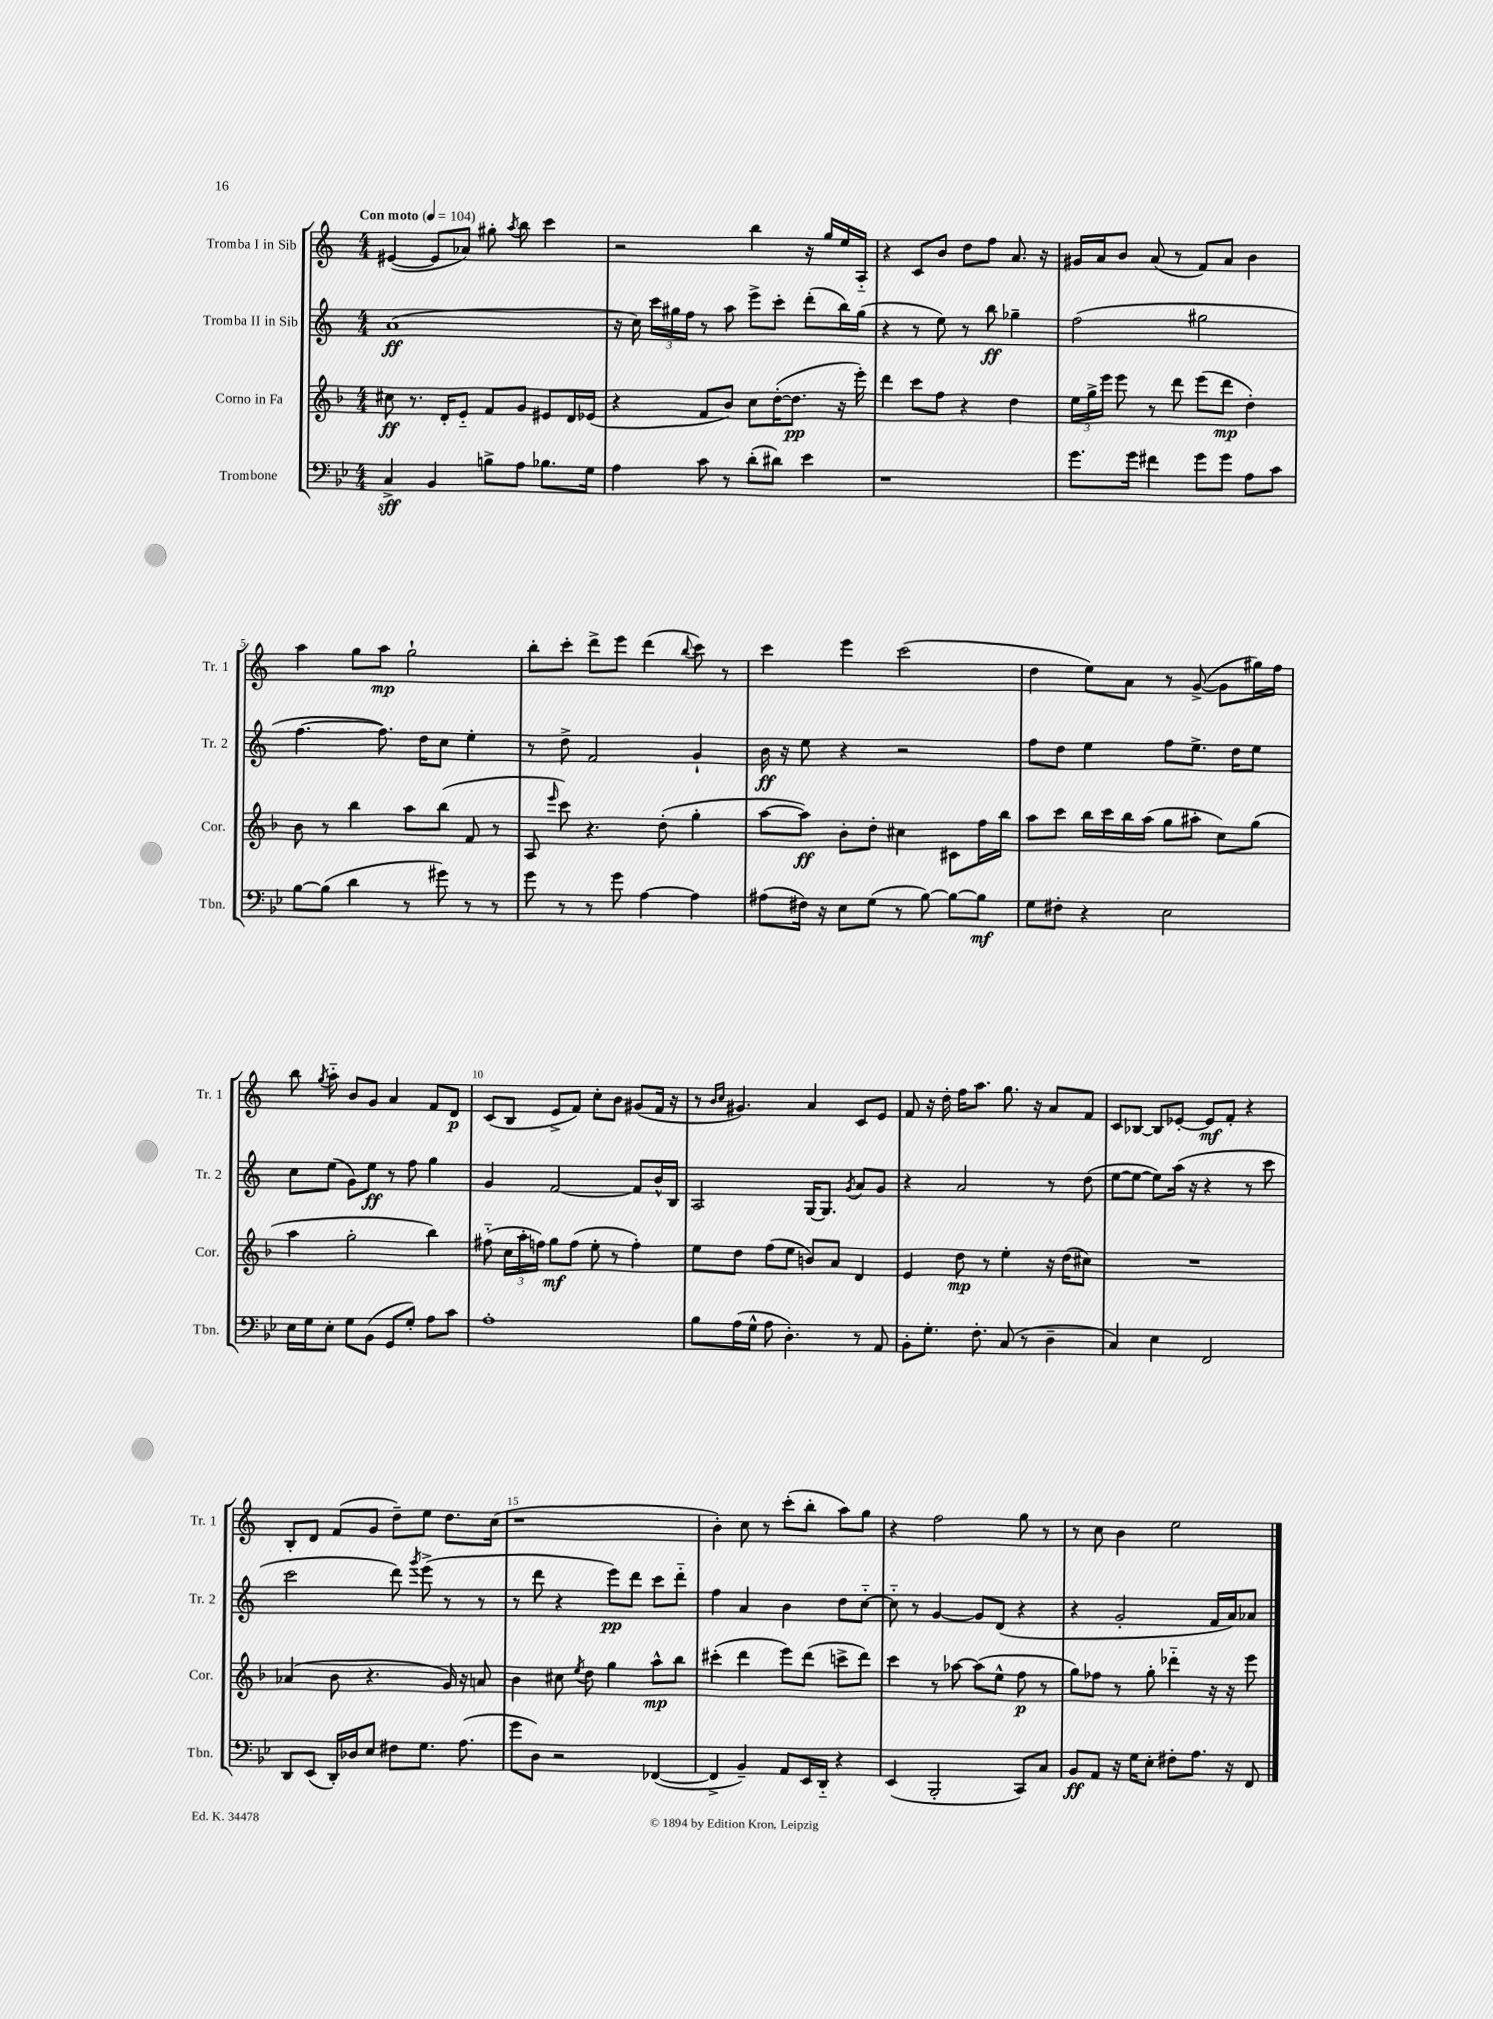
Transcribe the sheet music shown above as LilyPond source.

<<
\new StaffGroup <<
\new Staff = "s0" \with { instrumentName = "Tromba I in Sib" shortInstrumentName = "Tr. 1" } {
    \clef treble \key c \major \numericTimeSignature \time 4/4 \tempo "Con moto" 4 = 104
    \autoBeamOff eis'4~( eis'8[ aes'8]) gis''8-. \acciaccatura { a''8 } b''8 c'''4 |
    r2 b''4 r16 g''16[ e''16 a16]-_ |
    r4 c'8[ b'8] d''8[ f''8] a'8. r16 |
    gis'16[ a'16 b'8] a'8( r8 f'8[) a'8] b'4 |
    a''4 g''8[ a''8]\mp g''2-! |
    b''8[-. c'''8]-. d'''8[-> e'''8] d'''4( \appoggiatura { b''8 } c'''8) r8 |
    c'''4 e'''4 c'''2( |
    d''4 e''8[) a'8] r8 g'8~->( g'8[ gis''16) f''16] |
    b''8 \acciaccatura { g''8 } a''8-_ b'8[ g'8] a'4 f'8[ d'8]\p |
    c'8[( b8] e'8[-> f'8]) c''8[-. b'8] gis'8[( f'16] r16 |
    r8 \grace { b'16[ c''16] } gis'4.) a'4 c'8[ e'8] |
    f'8 r16 d''16-. f''16[ a''8.] g''8. r16 a'8[ f'8] |
    c'8[ bes8]~ bes8[ ees'8]~-. ees'8[\mf f'8]-. r4 |
    b8[-. d'8] f'8[( g'8] d''8[--) e''8] d''8.[ c''16]( |
    r1 |
    b'4-.) c''8 r8 c'''8[-.( b''8]-. a''8[) g''8] |
    r4 f''2 g''8 r8 |
    r8 c''8 b'4 e''2 \bar "|." |
}
\new Staff = "s1" \with { instrumentName = "Tromba II in Sib" shortInstrumentName = "Tr. 2" } {
    \clef treble \key c \major \numericTimeSignature \time 4/4
    \autoBeamOff a'1\ff( |
    r16 c''16) \tuplet 3/2 { c'''16[ gis''16 f''16] } r8 a''8 e'''8[-> c'''8]-. d'''8[-.( b''16) gis''16]( |
    r4 r8 e''8) r8 b''8\ff ges''4-- |
    f''2( gis''2 |
    f''4.~ f''8.) d''16[ c''8] e''4-. |
    r8 d''8-> f'2 g'4-! |
    b'16\ff r16 e''8 r4 r2 |
    f''8[ d''8] e''4 f''8[ e''8.]-> d''16[ e''8] |
    c''8[ e''8]( g'8[) e''8]\ff r8 f''8 g''4 |
    g'4 f'2~ f'8[ b'16-^ b16] |
    a2 g16[~ g8.] \acciaccatura { g'8 } a'8[ g'8] |
    r4 a'2 r8 d''8( |
    e''8[~ e''8]~ e''8[) a''16]( r16 r4 r8 c'''8 |
    c'''2 d'''8) \acciaccatura { g'''8 } e'''8->( r8 r8 |
    r8 d'''8 r4 e'''8[\pp) d'''8] c'''8[ d'''8]-_ |
    f''4 a'4 b'4 d''8[ c''8]~-_ |
    c''8-_ r8 g'4~ g'8[ d'8]( r4 |
    r4 g'2-. f'16[ a'16) aes'8] \bar "|." |
}
\new Staff = "s2" \with { instrumentName = "Corno in Fa" shortInstrumentName = "Cor." } {
    \clef treble \key f \major \numericTimeSignature \time 4/4
    \autoBeamOff cis''8\ff r8. d'16[-. e'8]-_ f'8[ g'8] eis'8[ d'16 ees'16]( |
    r4 f'8[ bes'8]) c''8[ d''16~-.( d''8.]\pp r16 e'''16-.) |
    d'''4 c'''8[ f''8] r4 d''4 |
    \tuplet 3/2 { e''16[ g''16-> e'''16] } e'''8 r8 d'''8 e'''8[( d'''8]\mp d''4-.) |
    bes'8 r8 bes''4 a''8[ bes''8]( f'8 r8 |
    a8 \grace { e'''16 } c'''8) r4. d''8-.( g''4-. |
    a''8[~ a''8]\ff) bes'8[-. d''8]-. cis''4 cis'8[ f''16 bes''16] |
    a''8[ c'''8] bes''16[ c'''16 bes''16 a''16]( g''8[ ais''8]-. c''8[) g''8]( |
    a''4 g''2-. bes''4) |
    fis''8-_( \tuplet 3/2 { c''16[ a''16-. f''16]) } g''8[\mf f''8]( e''8-. r8 f''4-.) |
    e''8[ d''8] f''8[( e''8] b'8[) a'8] d'4 |
    e'4 d''8\mp r8 e''4-. r16 d''16[( cis''8]) |
    R1 |
    aes'4( bes'8 r4. g'16) r16 a'8 |
    bes'4 cis''8 \acciaccatura { e''8 } d''8 g''4 a''8[-^\mp bes''8] |
    cis'''4-.( d'''4 e'''8[) d'''8]( c'''8[-> d'''8]) |
    c'''4 r8 aes''8~ aes''8[( e''8]-^ f''8\p r8 |
    g''8[) fes''8] r8 g''8-. des'''4-_ r16 r16 e'''8 \bar "|." |
}
\new Staff = "s3" \with { instrumentName = "Trombone" shortInstrumentName = "Tbn." } {
    \clef bass \key bes \major \numericTimeSignature \time 4/4
    \autoBeamOff c4->\sff bes,4 b8[-> a8] bes8.[ g16] |
    a4 c'8 r8 d'8[-.( dis'8]) ees'4 |
    r1 |
    g'8.[ g'16] fis'4 g'8[ g'8] a8[ c'8] |
    bes8[~ bes8]( d'4 r8 gis'8) r8 r8 |
    g'8 r8 r8 g'8 a4~ a4 |
    ais8[( fis16]) r16 ees8[ g8]( r8 bes8~) bes8[~ bes8]\mf |
    g8[ fis8]-. r4 ees2 |
    ees16[ g16 ees8]-. g8[ bes,8]( g,8[ g8]-.) a8[ c'8] |
    a1-. |
    bes8[ a16( g16]-^ a8 d4.-.) r8 a,8 |
    bes,8[-. g8.]-. f8.-. c8( r8 d4-- |
    c4) ees4 f,2 |
    d,8[ ees,8]( d,16[-.) des16 ees8] fis8[ g8.] a8.( |
    g'8[ d8]) r2 fes,4~( |
    fes,4-> bes,4--) a,8[ ees,16 d,16]-_ r4 |
    ees,4( bes,,2-. c,8[) c8] |
    bes,8[\ff a,8] r16 g16[ ees8]-. fis8[-. a8.] r16 f,8 \bar "|." |
}
>>
>>
\layout { \context { \Score \override BarNumber.break-visibility = ##(#f #t #t) barNumberVisibility = #(every-nth-bar-number-visible 5) } }
